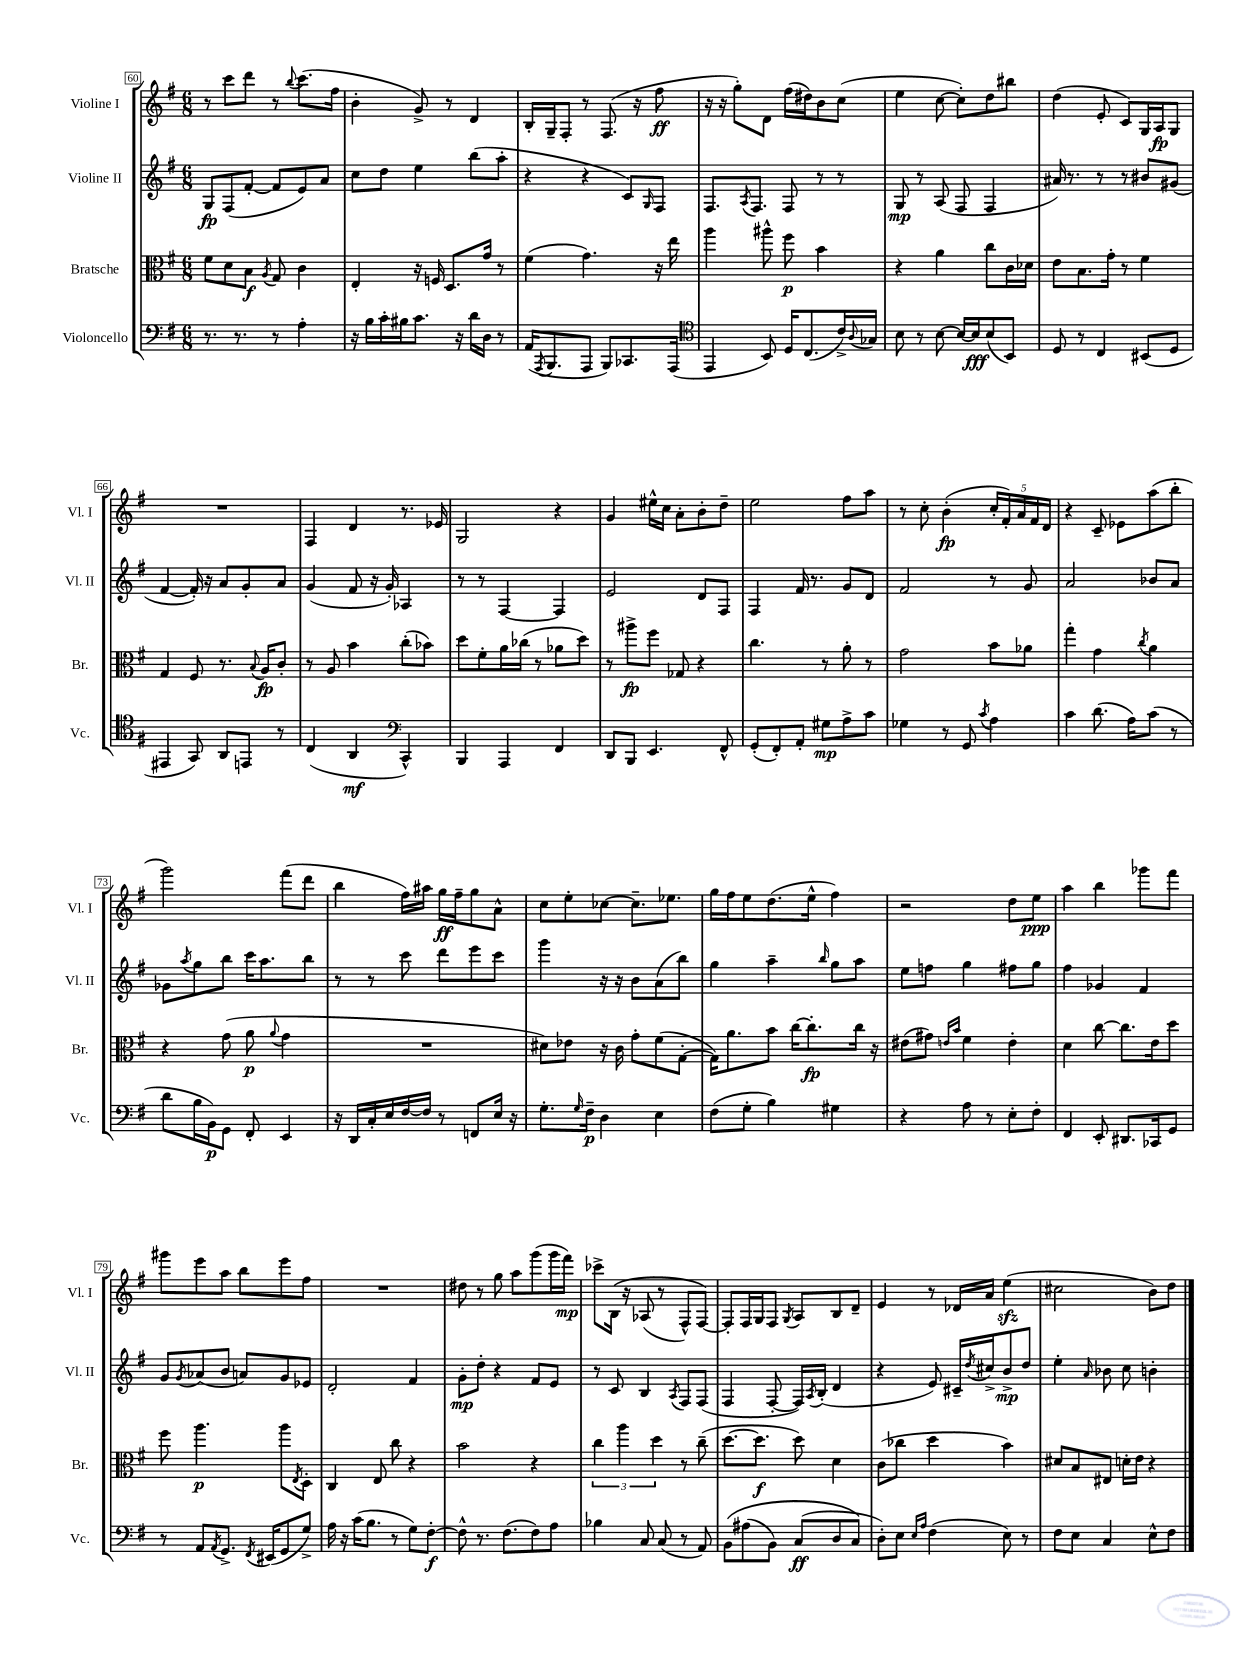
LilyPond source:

<<
\new StaffGroup <<
\new Staff = "s0" \with { instrumentName = "Violine I" shortInstrumentName = "Vl. I" } {
    \clef treble \key g \major \numericTimeSignature \time 6/8
    r8 c'''8 d'''8 r8 \appoggiatura { b''8 } c'''8.( fis''16 |
    b'4-. g'8->) r8 d'4 |
    b16-. g16-- fis8-. r8 fis8.( r16 fis''8\ff |
    r16 r16 g''8-.) d'8 fis''16( dis''16) b'8 c''8( |
    e''4 c''8~ c''8-.) d''8 bis''8 |
    d''4( e'8-. c'8) g16 a16\fp g8 |
    R2. |
    fis4 d'4 r8. ees'16 |
    g2 r4 |
    g'4 eis''16-^ c''16 a'8-. b'8-. d''8-- |
    e''2 fis''8 a''8 |
    r8 c''8-. b'4-.\fp( \tuplet 5/4 { c''16-. fis'16-.) a'16 fis'16 d'16 } |
    r4 c'8-- ees'8 a''8( b''8-. |
    g'''2) fis'''8( d'''8 |
    b''4 fis''16) ais''16 g''16\ff fis''16-- g''8 a'8-^ |
    c''8 e''8-. ces''8~ ces''8.-- ees''8. |
    g''16 fis''16 e''8 d''8.( e''16-^ fis''4) |
    r2 d''8 e''8\ppp |
    a''4 b''4 ges'''8 fis'''8 |
    gis'''8 e'''8 a''8 b''8 e'''8 fis''8 |
    R2. |
    dis''8 r8 g''8 a''8 g'''8( g'''16 fis'''16\mp) |
    ces'''8-> b16\( r16 aes8( r8 fis8-^) fis8~\) |
    fis8-. fis16 g16 fis8 \acciaccatura { g8 } a8 b8 d'8-- |
    e'4 r8 des'16 a'16 e''4\sfz( |
    cis''2 b'8) d''8 \bar "|." |
}
\new Staff = "s1" \with { instrumentName = "Violine II" shortInstrumentName = "Vl. II" } {
    \clef treble \key g \major \numericTimeSignature \time 6/8
    g8\fp fis8( fis'8~-. fis'8 e'8) a'8 |
    c''8 d''8 e''4 b''8( a''8-. |
    r4 r4 c'8) \grace { g16 } fis8 |
    fis8. \acciaccatura { a8 } fis8. fis8 r8 r8 |
    g8\mp r8 a8( fis8 fis4 |
    ais'16) r8. r8 r8 bis'8 gis'8( |
    fis'4~ fis'16-.) r16 a'8 g'8-. a'8 |
    g'4( fis'8 r16 g'16-.) aes4 |
    r8 r8 fis4~ fis4 |
    e'2 d'8 fis8 |
    fis4 fis'16 r8. g'8 d'8 |
    fis'2 r8 g'8 |
    a'2 bes'8 a'8 |
    ges'8 \acciaccatura { a''8 } g''8 b''8 c'''16 a''8. b''8 |
    r8 r8 c'''8 d'''8 e'''8 c'''8 |
    g'''4 r16 r16 b'8 a'8( b''8) |
    g''4 a''4-- \grace { b''16 } g''8 a''8 |
    e''8 f''8 g''4 fis''8 g''8 |
    fis''4 ges'4 fis'4 |
    g'8 \acciaccatura { g'8 } aes'8( b'8 a'8) g'8 ees'8 |
    d'2-. fis'4 |
    g'8-.\mp d''8-. r4 fis'8 e'8 |
    r8 c'8 b4 \acciaccatura { a8 } fis8 fis8( |
    fis4 fis8~-. fis16) \acciaccatura { a8 } b16-.( d'4 |
    r4 e'8) cis'16-- \acciaccatura { d''8 } cis''16-> b'8->\mp d''8 |
    e''4-. \grace { a'16 } bes'8 c''8 b'4-. \bar "|." |
}
\new Staff = "s2" \with { instrumentName = "Bratsche" shortInstrumentName = "Br." } {
    \clef alto \key g \major \numericTimeSignature \time 6/8
    fis'8 d'8 b8\f \acciaccatura { a8 } g8 c'4 |
    e4-. r16 f16 d8. g'16 r8 |
    fis'4( g'4.) r16 e''16 |
    a''4 ais''8-^ fis''8\p b'4 |
    r4 a'4 c''8 c'16 des'16 |
    e'8 b8. g'16-. r8 fis'4 |
    g4 fis8 r8. \appoggiatura { b8 } a16\fp c'8-. |
    r8 a8 b'4 c''8-.( bes'8) |
    d''8 fis'8-. a'16 ces''16( r8 aes'8 d''8) |
    r8 ais''8->\fp fis''8 ges8 r4 |
    c''4. r8 a'8-. r8 |
    g'2 b'8 aes'8 |
    g''4-. g'4 \acciaccatura { c''8 } a'4 |
    r4 g'8( a'8\p \appoggiatura { a'8 } g'4 |
    R2. |
    dis'8) ees'8 r16 c'16 g'8-. fis'8( g8~-. |
    g16) a'8. b'8 c''16~ c''8.-.\fp c''16 r16 |
    eis'8( gis'8) \grace { e'16 b'16 } fis'4 e'4-. |
    d'4 c''8~ c''8. e'16 d''8 |
    fis''8 a''4.\p a''8 \acciaccatura { e8 } d8-. |
    c4 e8 c''8 r4 |
    b'2 r4 |
    \tuplet 3/2 { c''4 a''4 d''4 } r8 c''8--( |
    d''8.~ d''8.\f d''8) d'4 |
    c'8( ces''8 d''4 b'4) |
    dis'8 b8 eis8 d'16-. e'16 r4 \bar "|." |
}
\new Staff = "s3" \with { instrumentName = "Violoncello" shortInstrumentName = "Vc." } {
    \clef bass \key g \major \numericTimeSignature \time 6/8
    r8. r8. r8 a4-. |
    r16 b16 c'16-. bis16 c'8. r16 d'16 d16 r8 |
    a,16( \acciaccatura { a,,8 } b,,8. a,,8 b,,8) ces,8. a,,16( |
    \clef tenor e,4 b,8) d16 c8.( c'16->) \appoggiatura { a8 } ges16 |
    b8 r8 b8~ b16~ b16\fff b8( b,8) |
    d8 r8 c4 bis,8( d8 |
    eis,4 g,8) a,8 e,8 r8 |
    c4( a,4\mf \clef bass c,4-^) |
    b,,4 a,,4 fis,4 |
    d,8 b,,8 e,4. fis,8-^ |
    g,8-.( fis,8-.) a,8-. gis8\mp a8-> c'8 |
    ges4 r8 g,8 \acciaccatura { c'8 } a4 |
    c'4 d'8.( a16) c'8( r8 |
    d'8 b16 b,16\p) g,8 fis,8-. e,4 |
    r16 d,16 c16-. e16 fis16~ fis16 r8 f,8 e16 r16 |
    g8.-. \grace { g16 } fis16--\p d4 e4 |
    fis8( g8-. b4) gis4 |
    r4 a8 r8 e8-. fis8-. |
    fis,4 e,8-. dis,8. ces,16 g,8 |
    r8 a,8 \acciaccatura { a,8 } g,8.-> \acciaccatura { fis,8 } eis,16( g,8 g8->) |
    a16 r16 c'16( b8. r8 g8) fis8~-.\f |
    fis8-^ r8. fis8.( fis8) a8 |
    bes4 c8 c8( r8 a,8) |
    b,8\( ais8( b,8) c8\ff( d8 c8\) |
    d8-.) e8 \grace { e16 a16 } fis4( e8) r8 |
    fis8 e8 c4 e8-^ fis8 \bar "|." |
}
>>
>>
\layout { \context { \Score currentBarNumber = #60 \override BarNumber.stencil = #(make-stencil-boxer 0.1 0.3 ly:text-interface::print) } }
